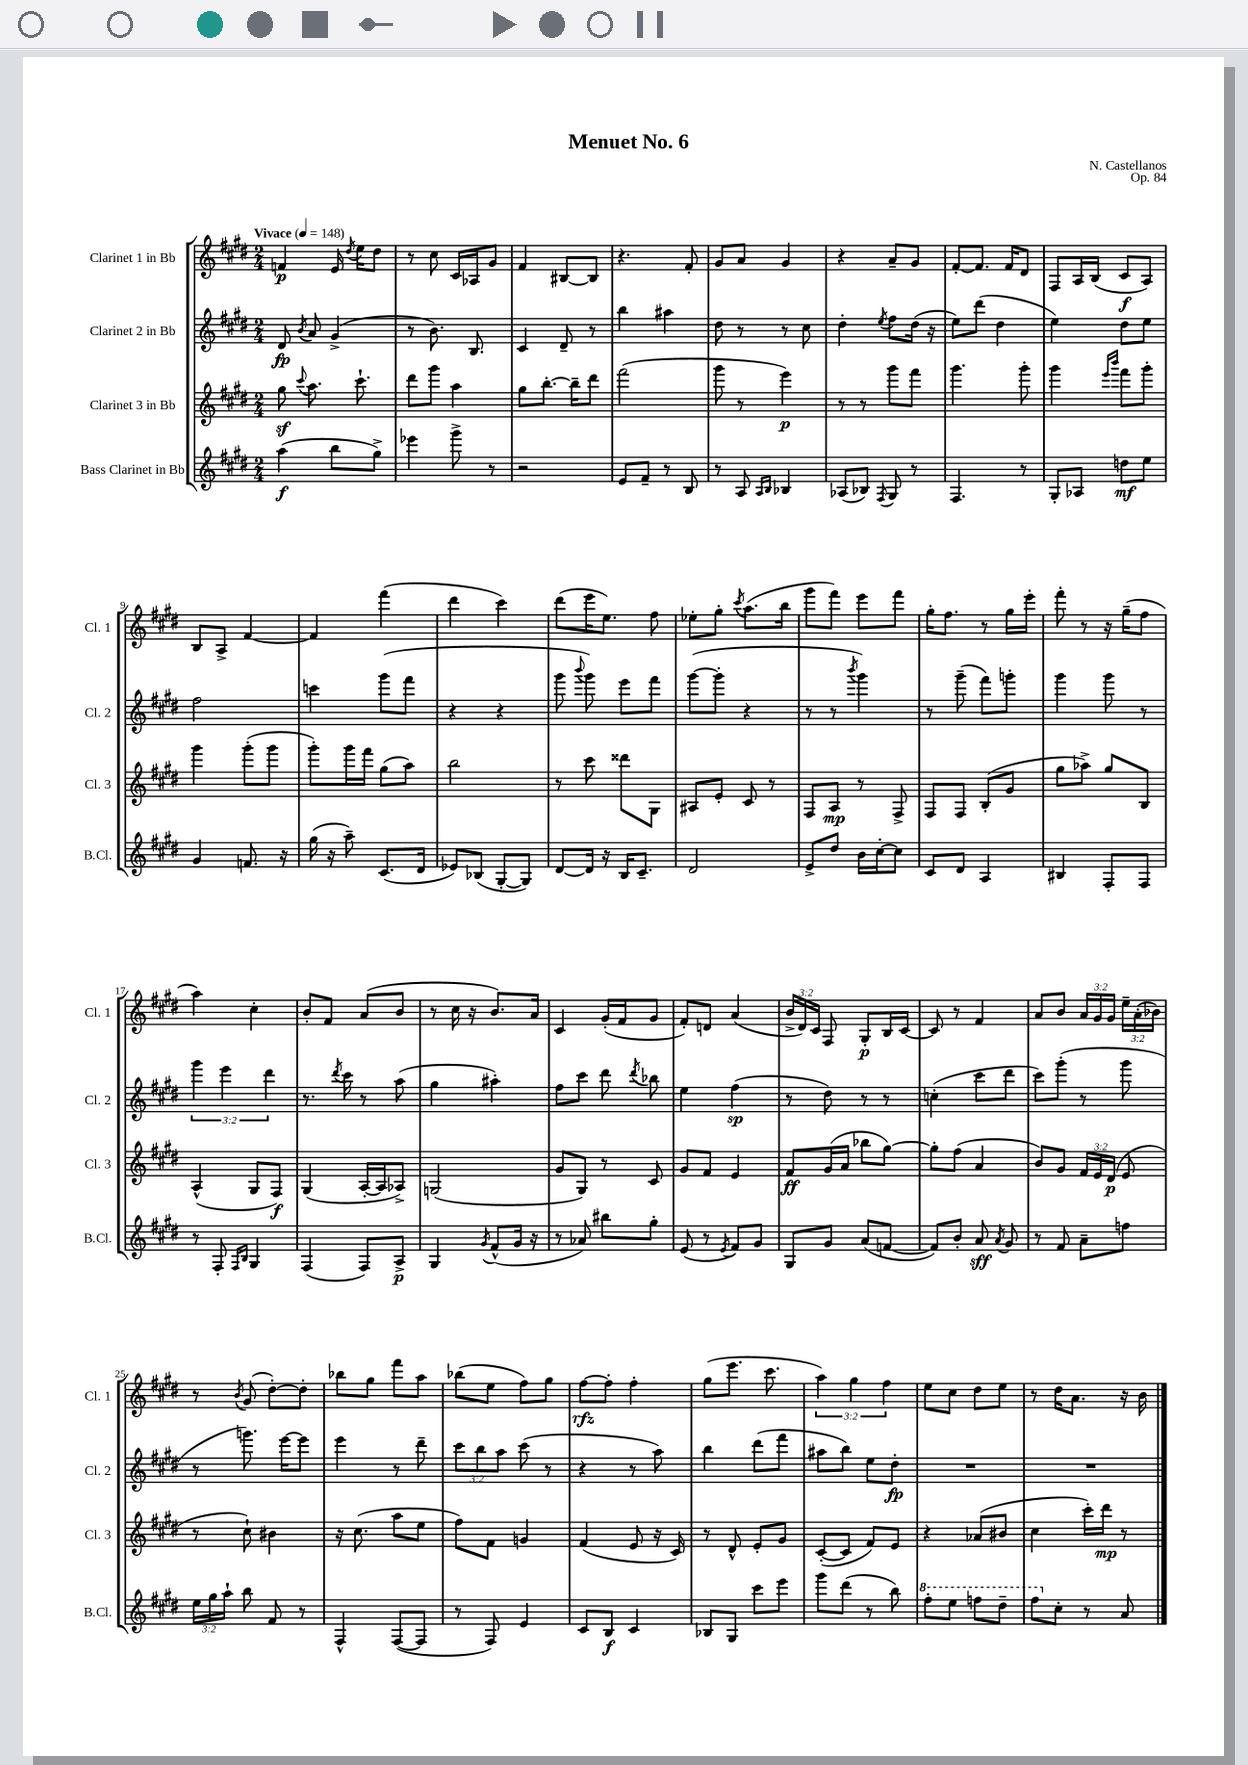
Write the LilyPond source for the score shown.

\header { title = "Menuet No. 6" composer = "N. Castellanos" opus = "Op. 84" }
<<
\new StaffGroup <<
\new Staff = "s0" \with { instrumentName = "Clarinet 1 in Bb" shortInstrumentName = "Cl. 1" } {
    \clef treble \key e \major \numericTimeSignature \time 2/4 \override Staff.TupletNumber.text = #tuplet-number::calc-fraction-text \tempo "Vivace" 4 = 148
    \autoBeamOff f'4\p e'16 \acciaccatura { dis''8 } e''16[ dis''8] |
    r8 cis''8 cis'16[ aes16 gis'8] |
    fis'4 bis8[~ bis8] |
    r4. fis'8-. |
    gis'8[ a'8] gis'4 |
    r4 a'8[-- gis'8] |
    fis'8[~-. fis'8.] fis'16[ dis'8] |
    fis8[ a16 b16]( cis'8[\f a8]) |
    b8[ a8]-> fis'4~ |
    fis'4 fis'''4( |
    dis'''4 cis'''4) |
    dis'''8[( e'''16 e''8.]) fis''8 |
    ees''8[-. gis''8]-. \acciaccatura { cis'''8 } a''8.[( b''16] |
    gis'''8[ fis'''8]) e'''8[ fis'''8] |
    gis''16[-. fis''8.] r8 gis''16[ e'''16]-. |
    fis'''8-. r8 r16 gis''16[--( fis''8] |
    a''4) cis''4-. |
    b'8[-. fis'8] a'8[( b'8] |
    r8 cis''16 r16 b'8.[) a'16] |
    cis'4 gis'16[-.( fis'16 gis'8] |
    fis'8[-.) d'8] a'4( |
    \tuplet 3/2 { b'16[-> dis'16) cis'16] } fis8 gis8[-.\p b16 cis'16]~ |
    cis'8 r8 fis'4 |
    a'8[ b'8] \tuplet 3/2 { a'16[ gis'16 gis'16] } \tuplet 3/2 { e''16[-- a'16-.( bes'16]) } |
    r8 \acciaccatura { b'8 } gis'8( dis''8[~-.) dis''8]-. |
    bes''8[ gis''8] fis'''8[ a''8] |
    bes''8[( e''8] fis''8[) gis''8] |
    fis''8[~\rfz fis''8]-. fis''4-. |
    gis''8[( e'''8.] cis'''8. |
    \tuplet 3/2 { a''4) gis''4 fis''4 } |
    e''8[ cis''8] dis''8[ e''8] |
    r8 dis''16[ a'8.] r16 b'16 \bar "|." |
}
\new Staff = "s1" \with { instrumentName = "Clarinet 2 in Bb" shortInstrumentName = "Cl. 2" } {
    \clef treble \key e \major \numericTimeSignature \time 2/4 \override Staff.TupletNumber.text = #tuplet-number::calc-fraction-text
    \autoBeamOff dis'8\fp \acciaccatura { b'8 } a'8 gis'4->( |
    r8 b'8.) b8. |
    cis'4 dis'8-- r8 |
    b''4 ais''4 |
    dis''8 r8 r8 cis''8 |
    dis''4-. \acciaccatura { e''8 } fis''8[ dis''16]( r16 |
    e''8[) dis'''8]( dis''4 |
    e''4) dis''8[ e''8] |
    fis''2 |
    c'''4 gis'''8[( fis'''8] |
    r4 r4 |
    gis'''8 \appoggiatura { b'''8 } gis'''8) e'''8[ fis'''8] |
    gis'''8[~( gis'''8]-. r4 |
    r8 r8 \acciaccatura { b'''8 } gis'''4) |
    r8 gis'''8--( fis'''8[) g'''8]-. |
    gis'''4 gis'''8 r8 |
    \tuplet 3/2 { gis'''4 e'''4 dis'''4 } |
    r8. \acciaccatura { dis'''8 } cis'''16 r8 a''8( |
    gis''4 ais''4-.) |
    fis''8[ cis'''8] dis'''8 \acciaccatura { dis'''8 } bes''8 |
    e''4 fis''4\sp( |
    r8 dis''8) r8 r8 |
    c''4-.( cis'''8[ dis'''8] |
    cis'''8[) gis'''8]-.( r8 gis'''8 |
    r8 g'''8.) e'''16[~ e'''8] |
    e'''4 r8 dis'''8-- |
    \tuplet 3/2 { cis'''8[ b''8 a''8] } cis'''8( r8 |
    r4 r8 a''8) |
    b''4 dis'''8[( fis'''8] |
    ais''8[ b''8]) e''8[ dis''8]-.\fp |
    R2 |
    R2 \bar "|." |
}
\new Staff = "s2" \with { instrumentName = "Clarinet 3 in Bb" shortInstrumentName = "Cl. 3" } {
    \clef treble \key e \major \numericTimeSignature \time 2/4 \override Staff.TupletNumber.text = #tuplet-number::calc-fraction-text
    \autoBeamOff gis''8\sf \appoggiatura { cis'''8 } a''8. cis'''8.-! |
    dis'''8[ gis'''8] a''4 |
    gis''8[ b''8.]~-. b''16[-- dis'''8] |
    fis'''2( |
    gis'''8 r8 e'''4\p) |
    r8 r8 gis'''8[ fis'''8] |
    gis'''4. gis'''8-. |
    gis'''4 \grace { e'''16[ b'''16] } fis'''8[ gis'''8]-. |
    gis'''4 gis'''8[-.( gis'''8] |
    gis'''8[-.) gis'''16 fis'''16] gis''8[( a''8]) |
    b''2 |
    r8 cis'''8 disis'''8[ gis8] |
    ais8[ e'8]-. cis'8 r8 |
    fis8[ a8]\mp r8 fis8-> |
    fis8[ fis8] b8[-.( gis'8] |
    gis''8[ aes''8]->) gis''8[ b8] |
    a4-^( gis8[ fis8]\f) |
    gis4( a16[~-. a16 aes8]->) |
    g2( |
    gis'8[ gis8]) r8 cis'8 |
    gis'8[ fis'8] e'4 |
    fis'8[\ff gis'16( a'16] bes''8[ gis''8]~) |
    gis''8[-. fis''8]( a'4 |
    b'8[) gis'8] \tuplet 3/2 { fis'16[ e'16 dis'16]\p( } e'8 |
    r8 cis''8-!) bis'4 |
    r16 cis''8.( a''8[ e''8] |
    fis''8[) fis'8] g'4 |
    fis'4( e'8 r16 cis'16) |
    r8 dis'8-^ e'8[-. gis'8] |
    cis'8[~-.( cis'8] fis'8[) e'8] |
    r4 aes'8[( bis'8] |
    cis''4 cis'''16[-.) dis'''16]\mp r8 \bar "|." |
}
\new Staff = "s3" \with { instrumentName = "Bass Clarinet in Bb" shortInstrumentName = "B.Cl." } {
    \clef treble \key e \major \numericTimeSignature \time 2/4 \override Staff.TupletNumber.text = #tuplet-number::calc-fraction-text
    \autoBeamOff a''4\f( b''8[ gis''8]->) |
    ees'''4 gis'''8-> r8 |
    r2 |
    e'8[ fis'8]-- r8 b8 |
    r8 a8 \grace { a16[ b16] } bes4 |
    aes8[( bes8]) \acciaccatura { fis8 } gis8 r8 |
    fis4. r8 |
    gis8[-. aes8] d''8[\mf e''8] |
    gis'4 f'8. r16 |
    gis''16( r16 a''8--) cis'8.[( dis'16] |
    ees'8[) bes8]( gis8[~-. gis8]) |
    dis'8[~ dis'16] r16 b16[ cis'8.]-- |
    dis'2 |
    e'8[-> dis''8] b'16[ cis''16~-. cis''8] |
    cis'8[ dis'8] a4 |
    bis4 fis8[-. fis8] |
    r8 fis8-. \grace { fis16[ b16] } gis4 |
    fis4( fis8[) a8]->\p |
    gis4 \acciaccatura { gis'8 } fis'8[-^( gis'16] r16 |
    r8 aes'8) bis''8[ gis''8]-. |
    e'8( r8 \acciaccatura { e'8 } fis'8[) gis'8] |
    gis8[ gis'8] a'8[( f'8]~ |
    f'8[) b'8]-. a'8\sff \acciaccatura { a'8 } gis'8 |
    r8 fis'8 a'8[-- f''8] |
    \tuplet 3/2 { e''16[ gis''16 a''16]-! } b''8 fis'8 r8 |
    fis4-^ fis8[~( fis8] |
    r8 fis8) e'4 |
    cis'8[ b8]\f cis'4 |
    bes8[ gis8] cis'''8[ e'''8] |
    gis'''8[ dis'''8]( r8 b''8) |
    \ottava #1 fis'''8[-. e'''8] f'''8[ dis'''8]-- |
    fis'''8[ \ottava #0 cis''8]-. r8 a'8 \bar "|." |
}
>>
>>
